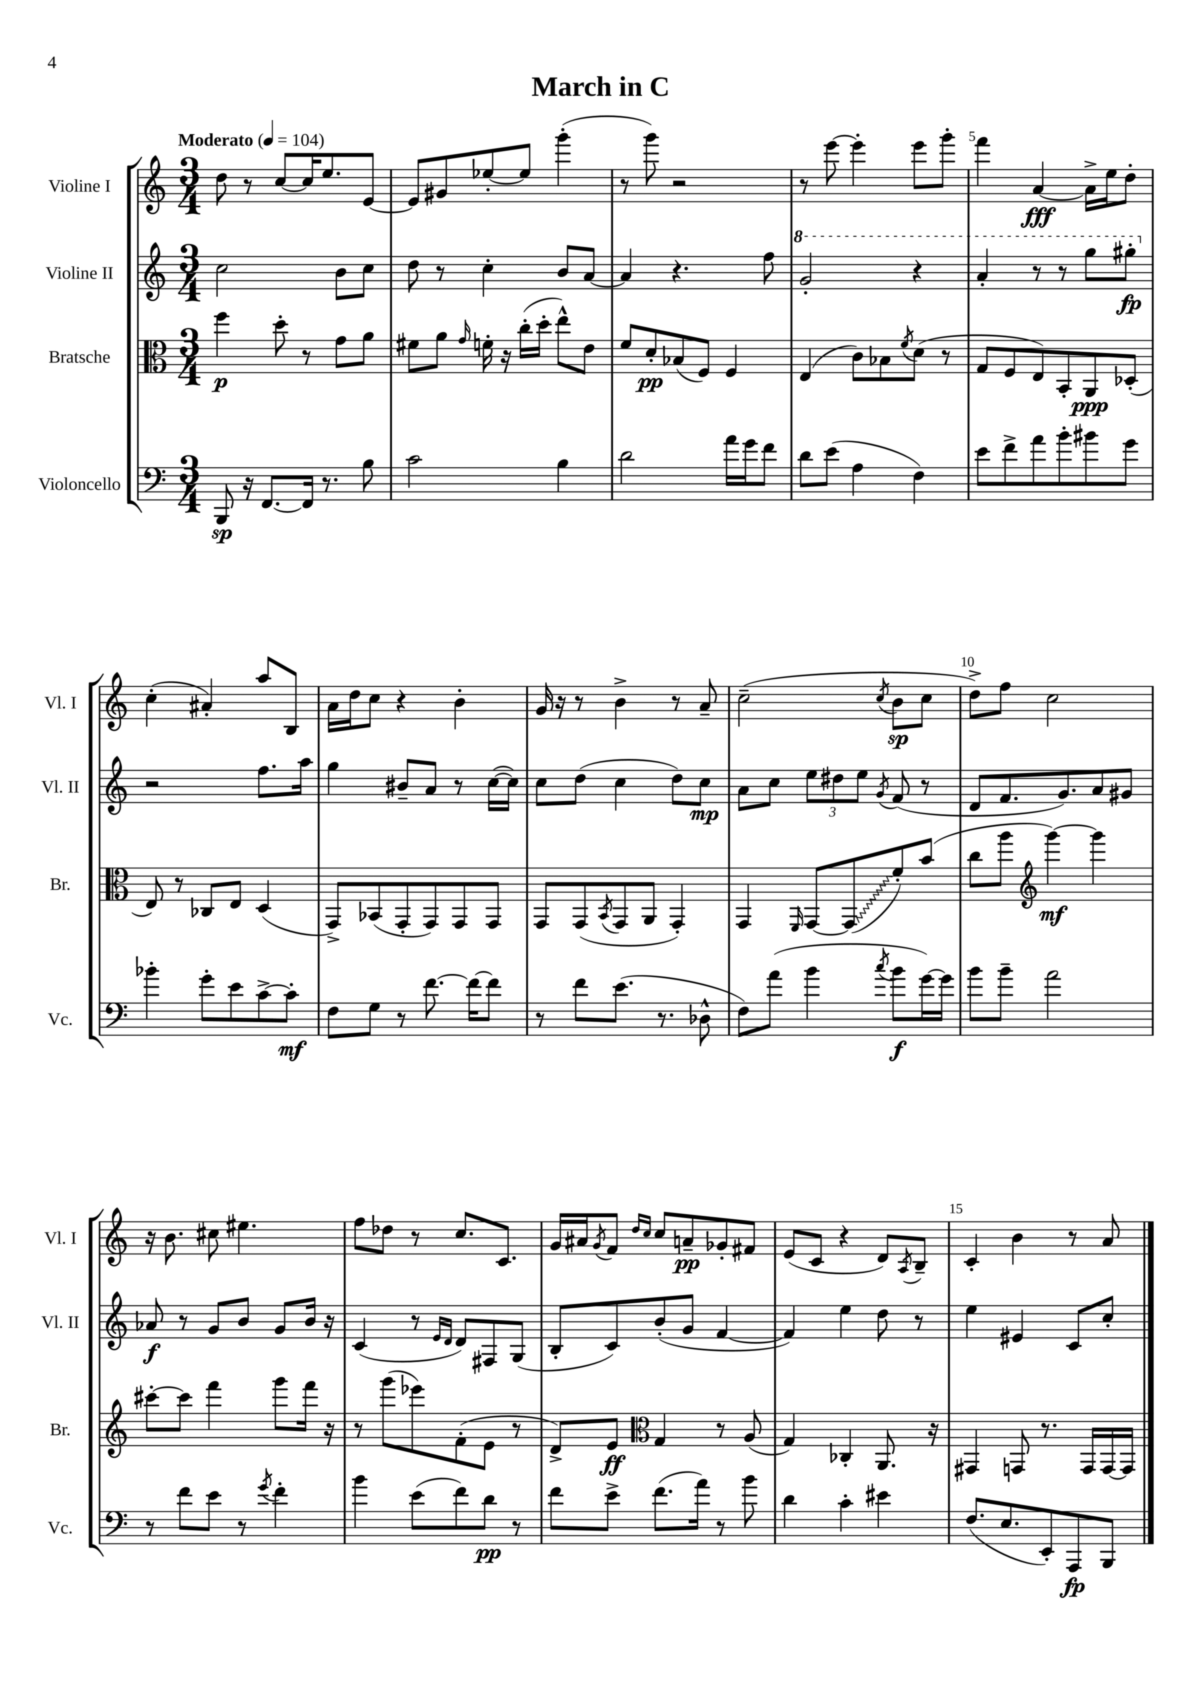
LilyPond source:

\header { title = "March in C" }
<<
\new StaffGroup <<
\new Staff = "s0" \with { instrumentName = "Violine I" shortInstrumentName = "Vl. I" } {
    \clef treble \key c \major \numericTimeSignature \time 3/4 \tempo "Moderato" 4 = 104
    d''8 r8 c''8~ c''16 e''8. e'8~ |
    e'8 gis'8 ees''8~-. ees''8 g'''4-.( |
    r8 g'''8) r2 |
    r8 e'''8~ e'''4-. e'''8 g'''8-. |
    f'''4 a'4~\fff a'16-> e''16 d''8-. |
    c''4-.( ais'4-.) a''8 b8 |
    a'16 d''16 c''8 r4 b'4-. |
    g'16 r16 r8 b'4-> r8 a'8-- |
    c''2--( \acciaccatura { c''8 } b'8\sp c''8 |
    d''8->) f''8 c''2 |
    r16 b'8. cis''8 eis''4. |
    f''8 des''8 r8 c''8. c'8. |
    g'16 ais'16 \acciaccatura { g'8 } f'8 \grace { d''16 c''16 } c''8 a'8--\pp ges'8-. fis'8 |
    e'8( c'8 r4 d'8) \acciaccatura { a8 } b8-- |
    c'4-. b'4 r8 a'8 \bar "|." |
}
\new Staff = "s1" \with { instrumentName = "Violine II" shortInstrumentName = "Vl. II" } {
    \clef treble \key c \major \numericTimeSignature \time 3/4
    c''2 b'8 c''8 |
    d''8 r8 c''4-. b'8 a'8~ |
    a'4 r4. f''8 |
    \ottava #1 g''2-. r4 |
    a''4-. r8 r8 g'''8 gis'''8-.\fp \ottava #0 |
    r2 f''8. a''16 |
    g''4 bis'8-- a'8 r8 c''16~( c''16) |
    c''8 d''8( c''4 d''8) c''8\mp |
    a'8 c''8 \tuplet 3/2 { e''8 dis''8 e''8 } \acciaccatura { g'8 } f'8( r8 |
    d'8 f'8. g'8.) a'8 gis'8 |
    aes'8\f r8 g'8 b'8 g'8 b'16 r16 |
    c'4( r8 \grace { e'16 d'16 } d'8) fis8 g8( |
    b8-. c'8) b'8-.( g'8 f'4~ |
    f'4) e''4 d''8 r8 |
    e''4 eis'4 c'8 c''8-. \bar "|." |
}
\new Staff = "s2" \with { instrumentName = "Bratsche" shortInstrumentName = "Br." } {
    \clef alto \key c \major \numericTimeSignature \time 3/4
    f''4\p d''8-. r8 g'8 a'8 |
    fis'8 a'8 \grace { g'16 } f'16-. r16 c''16-.( d''16-. e''8-^) e'8 |
    f'8 d'8-.\pp bes8( f8) f4 |
    e4( c'8) bes8 \acciaccatura { f'8 } d'8( r8 |
    g8 f8 e8) b,8-. a,8\ppp des8-.( |
    e8) r8 ces8 e8 d4( |
    g,8->) bes,8( g,8-. g,8) g,8 g,8 |
    g,8 g,8( \acciaccatura { b,8 } g,8 a,8 g,4-.) |
    g,4 \grace { f,16 } g,8~ \once \override Glissando.style = #'zigzag g,8\glissando( f'8-.) b'8( |
    c''8 a''8 \clef treble g'''4~\mf) g'''4 |
    cis'''8~-. cis'''8 f'''4 g'''8 f'''16 r16 |
    r8 g'''8( ees'''8) f'8-.( e'8 r8 |
    d'8->) e'8\ff \clef alto g4 r8 a8( |
    g4) ces4-. a,8. r16 |
    gis,4 g,8 r8. g,16 g,16~ g,16 \bar "|." |
}
\new Staff = "s3" \with { instrumentName = "Violoncello" shortInstrumentName = "Vc." } {
    \clef bass \key c \major \numericTimeSignature \time 3/4
    b,,8\sp r16 f,8.~ f,16 r8. b8 |
    c'2 b4 |
    d'2 a'16 g'16 f'8 |
    d'8 e'8( a4 f4) |
    e'8 f'8-> a'8 b'8-. bis'8 g'8 |
    bes'4-. g'8-. e'8 c'8~-> c'8-.\mf |
    f8 g8 r8 f'8.~ f'16~ f'8 |
    r8 f'8 e'8.( r8. des8-^ |
    f8) a'8( b'4 \acciaccatura { c''8 } b'8\f g'16~) g'16 |
    b'8 b'8-- a'2 |
    r8 f'8 e'8 r8 \acciaccatura { g'8 } f'4-. |
    b'4 e'8( f'8) d'8\pp r8 |
    f'8 e'8-> f'8.( a'16) r8 b'8 |
    d'4 c'4-. eis'4 |
    f8.( e8. e,8-.) a,,8\fp b,,8 \bar "|." |
}
>>
>>
\layout { \context { \Score \override BarNumber.break-visibility = ##(#f #t #t) barNumberVisibility = #(every-nth-bar-number-visible 5) } }
